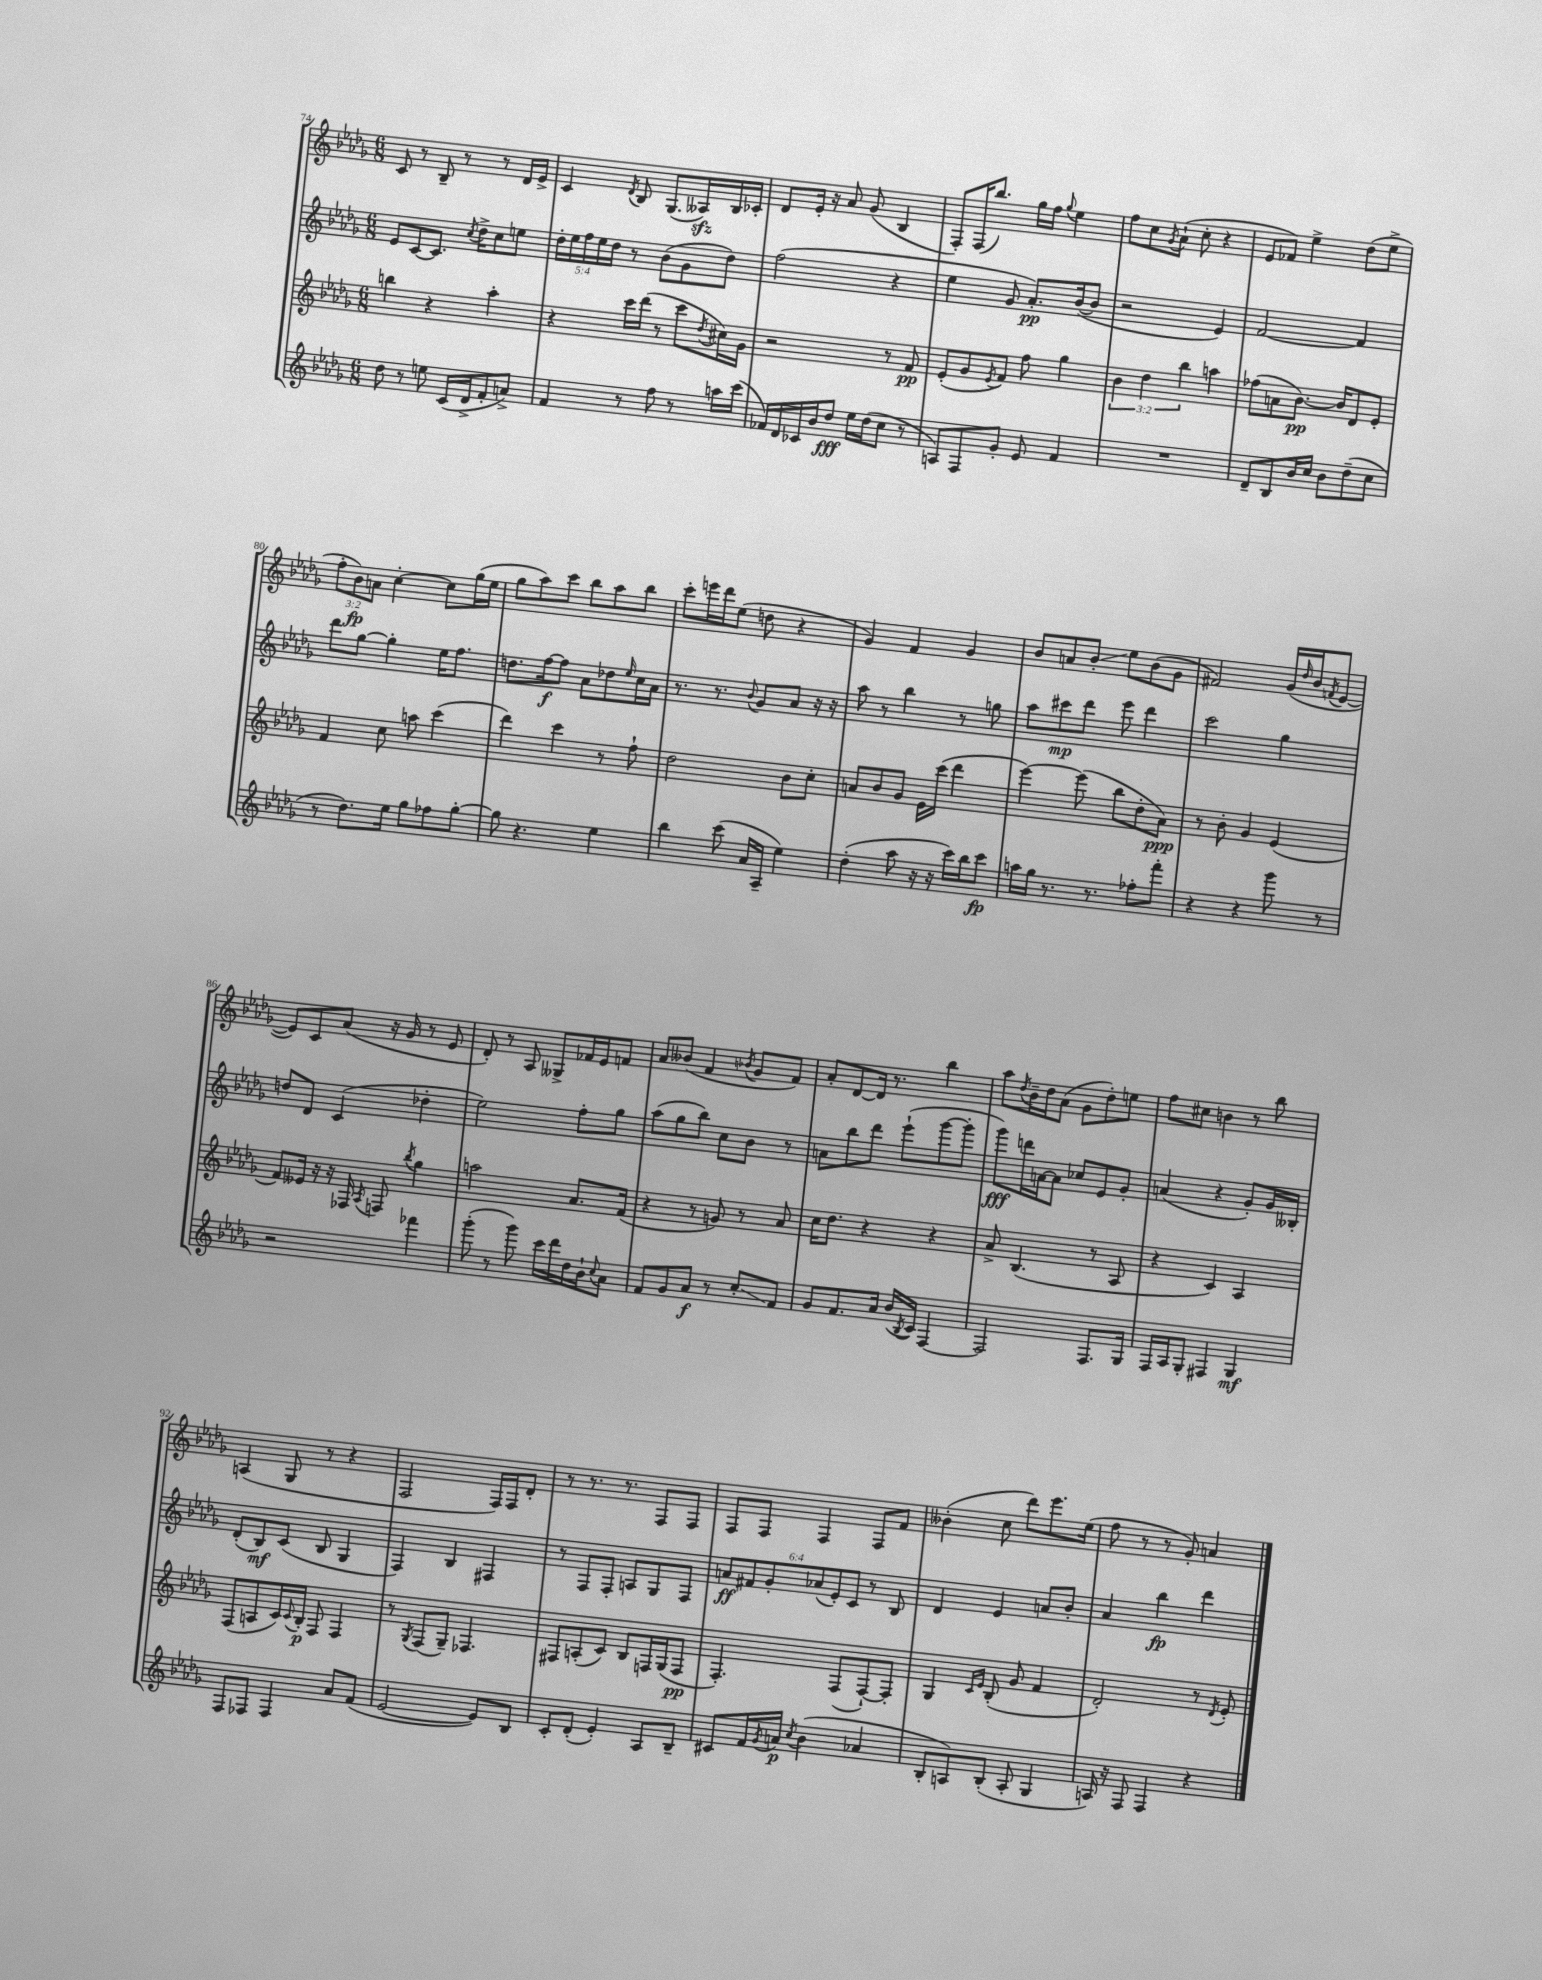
<<
\new StaffGroup <<
\new Staff = "s0" {
    \clef treble \key des \major \numericTimeSignature \time 6/8 \override Staff.TupletNumber.text = #tuplet-number::calc-fraction-text
    c'8 r8 bes8-- r8 r8 des'16 ees'16-> |
    c'4 \acciaccatura { des'8 } bes8 ges8.( aeses16\sfz) bes16 ces'16-. |
    des'8 ees'16-. r16 aes'8 ges'8( bes4 |
    f8-.) f16( bes''8.) ges''16 f''16 \appoggiatura { ges''8 } ees''4 |
    f''8 c''8 \acciaccatura { ges'8 } aes'8-!( c''8-. r4 |
    ees'8 fes'8) ees''4-> des''8( ees''8-> |
    \tuplet 3/2 { f''8-. bes'8\fp) a'8 } c''4~-. c''8 ges''16( ees''16 |
    ges''8 aes''8) c'''8 bes''8 aes''8 bes''8 |
    c'''8-. e'''16 des'''16 ees''8( d''8 r4 |
    ges'4) f'4 ges'4 |
    bes'8 a'8 bes'8-.\glissando ees''8 bes'8( ges'8 |
    fis'2) ges'16( \grace { des''16 } bes'16 \acciaccatura { f'8 } ees'8~ |
    ees'8) c'8 aes'8( r16 ges'16 r8 ees'8 |
    des'8-.) r8 aes8 geses8-> fes'16 ees'16 f'8 |
    aes'8 beses'8( f'4 \acciaccatura { bes'8 } ges'8 f'8) |
    aes'8-. des'8~ des'16 r8. bes''4 |
    aes''8 \acciaccatura { des''8 } bes'16-- des''16 aes'8( ges'8 des''8-.) e''8 |
    f''8 cis''8 b'4 r8 bes''8 |
    a4( ges8 r8 r4 |
    f2 f16) f16 des'8-. |
    r8 r8. r8. f8 f8 |
    f8 f8 f4 f8 f'8 |
    beses'4-.( c''8 des'''8) ees'''8. ees''16( |
    f''8 r8 r8 ges'8-.) a'4 \bar "|." |
}
\new Staff = "s1" {
    \clef treble \key des \major \numericTimeSignature \time 6/8 \override Staff.TupletNumber.text = #tuplet-number::calc-fraction-text
    ees'8 c'8~ c'8. \acciaccatura { c''8 } des''16-> c''8 e''8 |
    \tuplet 5/4 { des''16-. ees''16 f''16 ees''16 des''16 } r8 bes'8( ges'8 des''8) |
    f''2( r4 |
    ees''4 ges'8 aes'8.-.\pp) bes'16~( bes'8 |
    r2 ees'4) |
    f'2~ f'4 |
    des'''8 ges''8~ ges''4-. ees''16 f''8. |
    d''8. f''16~\f f''8 aes'8 des''8 \grace { ees''16 } c''16 aes'16 |
    r8. r8. \appoggiatura { bes'8 } ges'8 aes'8 r16 r16 |
    aes''8 r8 bes''4 r8 g''8 |
    aes''8 cis'''8\mp des'''8 ees'''8 des'''4 |
    c'''2 ges''4 |
    d''8 des'8 c'4( des''4-. |
    ees''2) f''8-. ges''8 |
    aes''8( ges''8 bes''8) c''8 bes'8 r8 |
    a'8 bes''8 des'''8 ees'''8-!( ges'''8~ ges'''8-. |
    ges'''8\fff) d'''16 a'16~ a'8 ces''8 ees'8 ges'8-. |
    a'4( r4 ges'8-.) ges'16 beses16-. |
    des'8-.( bes8\mf) c'8( bes8 ges4 |
    f4) bes4 fis4 |
    r8 f8 f8-. a8 ges8 f8 |
    \tuplet 6/4 { a'8\ff fis'8 ges'8-. aes'8( ees'8-.) c'8 } r8 bes8 |
    des'4 ees'4 a'8 bes'8-. |
    aes'4 bes''4\fp des'''4 \bar "|." |
}
\new Staff = "s2" {
    \clef treble \key des \major \numericTimeSignature \time 6/8 \override Staff.TupletNumber.text = #tuplet-number::calc-fraction-text
    b''4 r4 aes''4-. |
    r4 c'''16 des'''16( r8 c'''8 \acciaccatura { des''8 } cis''16) ges'16 |
    r2 r8 f'8\pp |
    ees'8-.( ges'8 \acciaccatura { ees'8 } f'8) f''8 ges''4 |
    \tuplet 3/2 { bes'4 des''4 bes''4 } a''4 |
    fes''8( a'8 bes'8.~\pp) bes'16 des'8 ees'8-. |
    f'4 c''8 a''8 c'''4( |
    des'''4) c'''4 r8 f''8-! |
    des''2 bes'8 c''8-. |
    a'8 bes'8 ges'8 ees'16 c'''16( des'''4 |
    ees'''4~) ees'''8( bes''8 des''8-. aes'8\ppp) |
    r8 bes'8-. ges'4 ees'4( |
    f'8) eeses'16 r16 r16 fes16 \acciaccatura { aes8 } f8 \acciaccatura { bes''8 } ges''4 |
    a''2 aes'8. f'16( |
    r4 r8 g'8) r8 aes'8 |
    c''16 des''8. r4 r4 |
    aes'8-> bes4.( r8 aes8 |
    r4 c'4) aes4 |
    f8( a8 c'16) \appoggiatura { c'8 } bes16-.\p f8 f4 |
    r8 \acciaccatura { ges8 } f8( ges8--) fes4. |
    fis8 a8-.( c'8) bes8 f16 ges16( f8\pp |
    f4.-.) f8( f8~-!) f8-. |
    ges4 \grace { c'16 ees'16 } bes8-.( ges'8 f'4 |
    des'2-.) r8 \acciaccatura { des'8 } ees'8-. \bar "|." |
}
\new Staff = "s3" {
    \clef treble \key des \major \numericTimeSignature \time 6/8
    des''8 r8 e''8 c'16( des'16-> f'8-. a'8->) |
    f'4 r8 f''8 r8 a''16 c'''16( |
    fes'16) des'16 ces'16 bes'16 des''8\fff ees''16 des''16( c''8 r8 |
    a8) f8 ges'8-. ees'8 f'4 |
    R2. |
    des'8-- bes8 bes'16 c''16 bes'8 des''8--( c''8 |
    r8 des''8.) ees''16 ges''8 fes''8 ges''8~-. |
    ges''8 r4. ees''4 |
    bes''4 c'''8( aes'16 aes16-- ees''4) |
    des''4-.( aes''8 r16 r16 c'''16) bes''16 c'''8\fp |
    a''16 ges''16 r8. r8. fes''8-. f'''8-. |
    r4 r4 ges'''8 r8 |
    r2 fes'''4 |
    ges'''8-.( r8 ges'''8) c'''16 des'''16 des''16 bes'16-! \appoggiatura { c''8 } aes'8 |
    f'8 ges'8 aes'8\f r8 c''8-.\glissando f'8 |
    ges'8 f'8. aes'16 bes'16( \acciaccatura { bes8 } c'16) f4~ |
    f2 f8. ges16 |
    f16 aes16 ges8-. fis4 ges4\mf |
    f8 fes8 fes4 aes'8 f'8( |
    ees'2~ ees'8) bes8 |
    c'8-. des'8-.( ees'4-.) aes8 bes8-- |
    cis'8 f'16 \acciaccatura { ges'8 } a'16\p \acciaccatura { c''8 } bes'4( aes'4 |
    bes8-. a8) bes8-.( a8-. ges4 |
    a16) r16 f8 f4 r4 \bar "|." |
}
>>
>>
\layout { \context { \Score currentBarNumber = #74 } }
